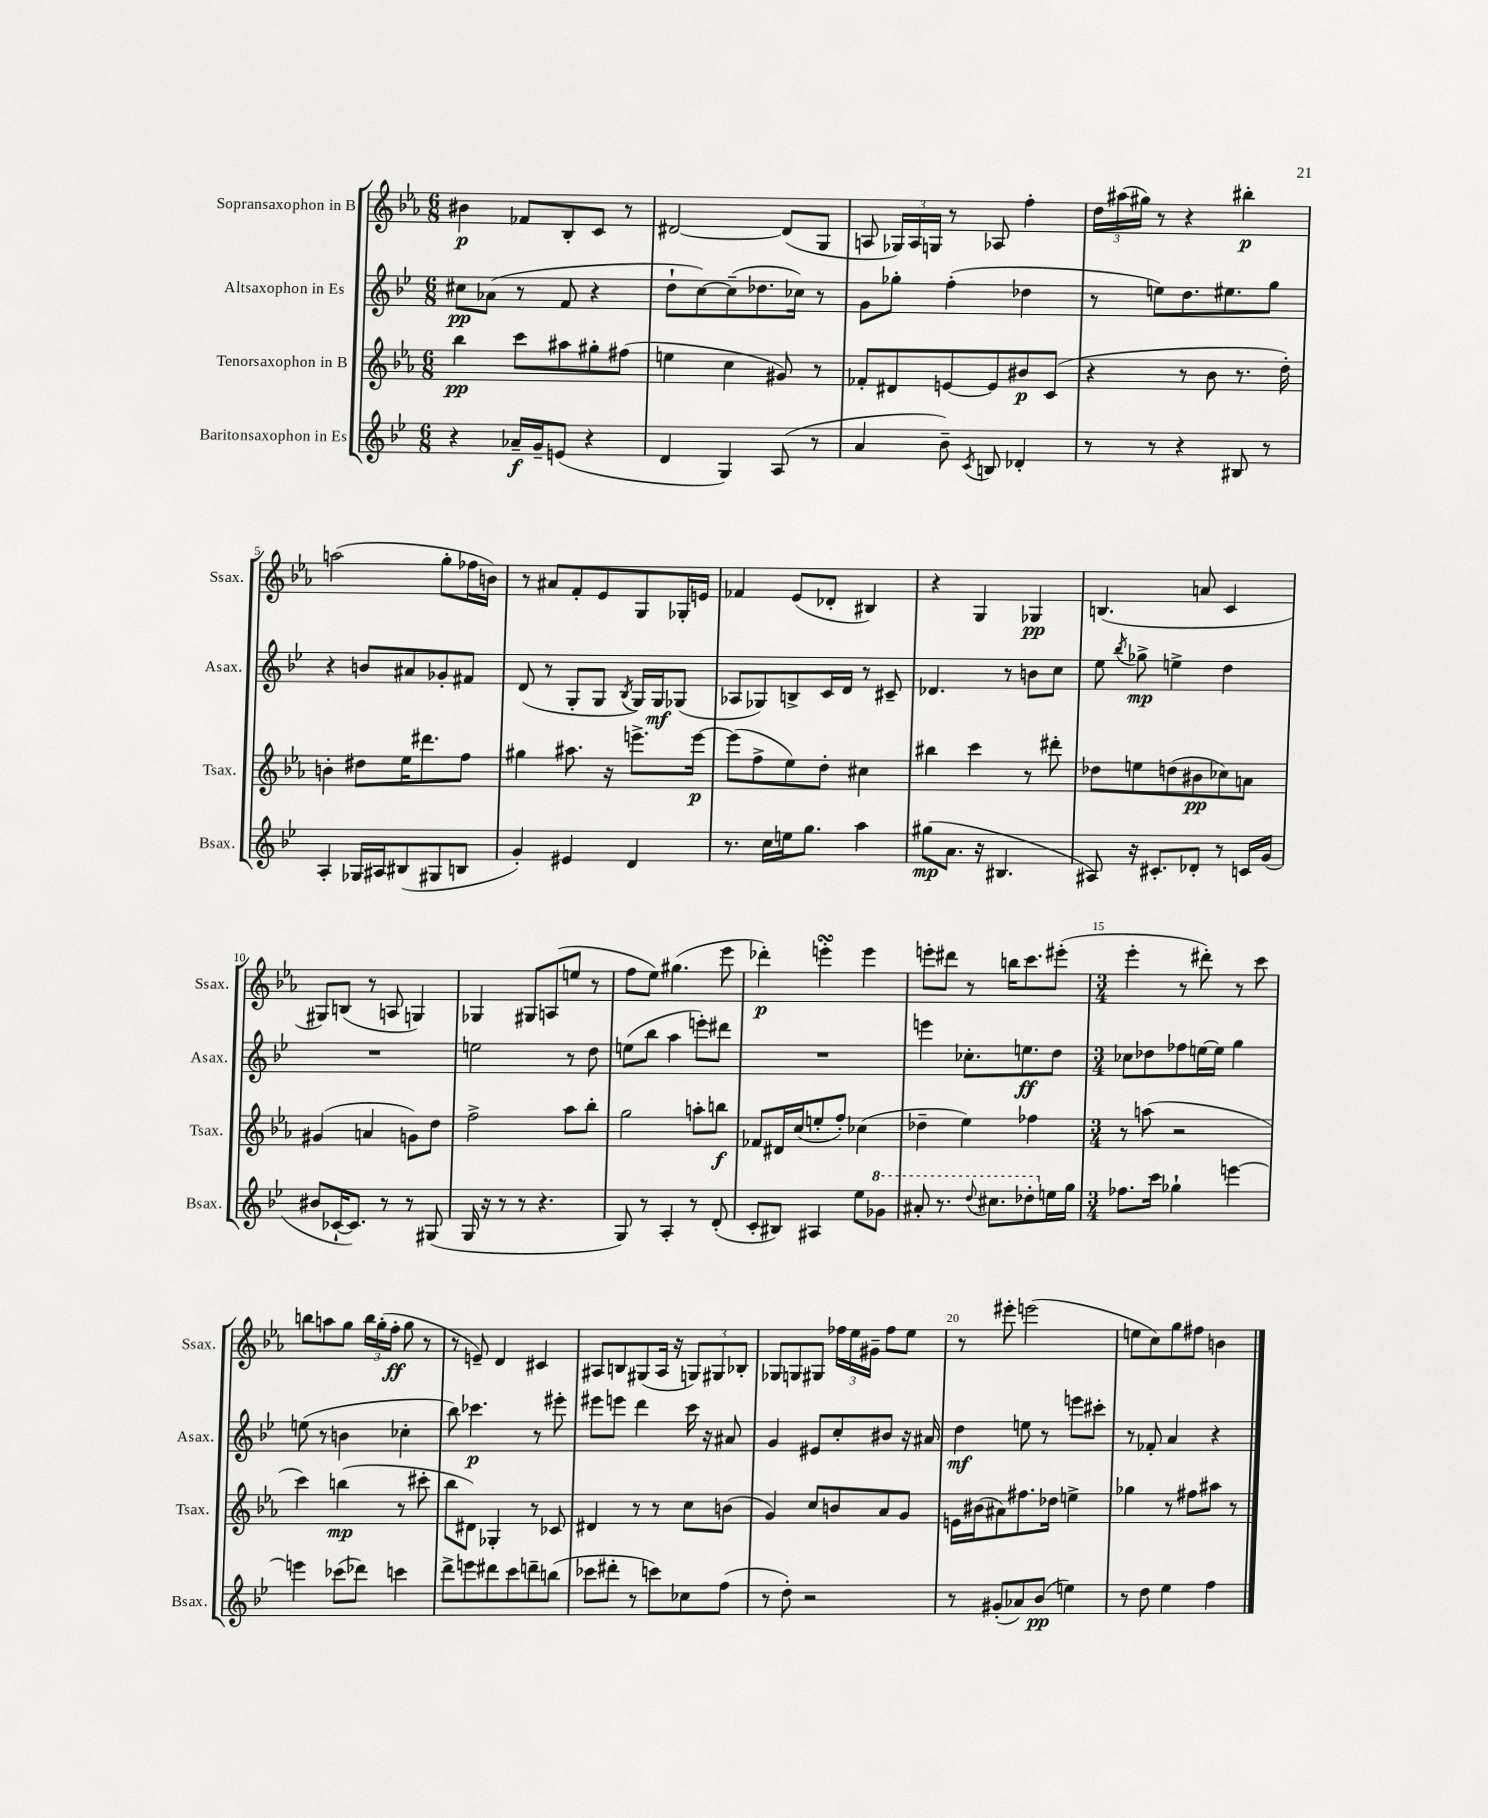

**kern	**kern	**kern	**kern
*staff4	*staff3	*staff2	*staff1
*clefG2	*clefG2	*clefG2	*clefG2
*k[b-e-]	*k[b-e-a-]	*k[b-e-]	*k[b-e-a-]
*M6/8	*M6/8	*M6/8	*M6/8
4r	4bb-	8cc#	4b#
.	.	(8a-	.
16a-~	8ccc	8r	8f-
16g~	.	.	.
(8e	8aa#	8f	8B-'
4r	8gg#'	4r	8c
.	(8ff#	.	8r
=	=	=	=
4d	4ee	8dd`	[2d#
.	.	[8cc)	.
4G)	4cc	(8cc~]	.
.	.	8.dd-	.
(8A	8g#)	.	(8d#]
.	.	16cc-)	.
8r	8r	8r	8G
=	=	=	=
4a	8f-'	8g	8A
.	8d#	8gg-'	24G-)
.	.	.	24A
.	.	.	24G
8b-~)	[8e	(4ff'	8r
8qc	.	.	.
8B	8e]	.	8A-
4d-'	8b#	4dd-	4ff'
.	(8c	.	.
=	=	=	=
8r	4r	8r	24dd
.	.	.	(24aa#
.	.	.	24gg#)
8r	.	8ee)	8r
4r	8r	8.dd	4r
.	8b-	.	.
.	.	8.ee#	.
8B#	8.r	.	4bb#'
8r	.	8gg	.
.	16dd')	.	.
=	=	=	=
4A'	4b'	4r	(2aa
16G-	8dd#	8b	.
16A#	.	.	.
(8B#	16ee-	8a#	.
.	8.ddd#	.	.
8G#	.	8g-'	8gg'
8B	8ff	8f#	16ff-
.	.	.	16b)
=	=	=	=
4g')	4gg#	(8d	8r
.	.	8r	8a#
4e#	8.aa#	8G'	8f'
.	.	8G	8e-
.	16r	.	.
.	.	8qB-	.
4d	8.eee^	16G)	8G
.	.	16G	.
.	.	(8G-	16G-'
.	[16eee	.	16e
=	=	=	=
8.r	(8eee]	8A-	4f-
.	8ff^	8G-)	.
16cc	.	.	.
16ee	8ee-)	8B^	(8e-
8.gg	.	.	.
.	8dd'	16c	8d-'
.	.	16d	.
4aa	4cc#	8r	4B#)
.	.	8c#~	.
=	=	=	=
(8gg#	4bb#	4.d-	4r
8.a	.	.	.
.	4ccc	.	4G
16r	.	.	.
4.B#	.	8r	.
.	8r	8b	4G-
.	8ddd#'	8cc	.
=	=	=	=
8A#)	8dd-	8ee-	(4.B
.	.	8qbb-	.
16r	8ee	8gg-^	.
8.c#'	.	.	.
.	(8dd	4ee^	.
8d-'	8b#	.	8a
8r	8cc-)	4dd	4c
16c	8a	.	.
(16g	.	.	.
=	=	=	=
8b#	(4g#	2.r	8G#)
[16c-`	.	.	(8B
8.c-])	.	.	.
.	4a	.	8r
8r	.	.	8A
8r	8g)	.	4G)
(8G#	8dd	.	.
=	=	=	=
16G	2ff^	2ee	4G-
16r	.	.	.
8r	.	.	.
8r	.	.	8G#
4.r	.	.	(8A
.	8aa-	8r	8ee
.	8bb-'	8dd	8r
=	=	=	=
8G)	2gg	(8ee	8ff
8r	.	8bb-	8ee-)
4A'	.	4aa	(4.gg#
8r	8aa'	8eee')	.
(8d'	8bb	8ddd#	8eee-
=	=	=	=
8c'	8f-	2.r	4ddd-')
8B#)	16d#	.	.
.	(16cc	.	.
4A#	8ee'	.	4eee'
.	8ff')	.	.
8ee-	(4cc-	.	4eee
8gg-	.	.	.
=	=	=	=
8aa#'	4dd-~	4eee	8eee'
8.r	.	.	8ddd#
.	4ee-)	8.cc-'	8r
8qqddd	.	.	.
8.ccc#	.	.	.
.	.	.	16bb
.	.	8.ee	8.ccc
8ddd-'	4ff-	.	.
16ee	.	8dd	(8eee#'
16gg	.	.	.
=	=	=	=
*M3/4	*M3/4	*M3/4	*M3/4
8.ff-	8r	8cc-	4eee-'
.	(8aa	8dd-	.
16ccc	.	.	.
4gg-`	2r	8ff-	8r
.	.	[16ee	8ddd#')
.	.	16ee]	.
[4eee	.	4gg	8r
.	.	.	8ccc
=	=	=	=
4eee]	4ccc)	(8ee	8bb
.	.	8r	8aa
(8ccc-	(4bb	4b	8gg
8ddd-)	.	.	24bb
.	.	.	(24gg'
.	.	.	24ff'
4ccc	8r	4cc-'	8gg
.	8ccc#'	.	8r
=	=	=	=
8ddd^	8bb-	8bb-)	8r
8eee	8d#)	4.ccc-	8e~)
8ddd#	4G-'	.	4d
8ccc	.	.	.
8ddd~	8r	8r	4c#
(8bb	8c-	8eee#'	.
=	=	=	=
8ccc-	4d#	8eee#	8A#
8ddd#'	.	8eee	8B
8r	8r	4ddd	(8G#
8ccc)	8r	.	16A#
.	.	.	16r
8cc-	8cc	16ccc	12G)
.	.	16r	.
.	.	.	12G#
(8ff	(8b	8a#	.
.	.	.	12B-'
=	=	=	=
8r	4g)	4g	8G-
8dd')	.	.	8G
2r	8cc	8e#	8G#
.	8b	8cc'	24ff-
.	.	.	24ee-
.	.	.	24g#~
.	8a-	8b#	8ff-
.	8g	16r	8ee-
.	.	16a#	.
=	=	=	=
8r	16e	4dd	8r
.	(16b#	.	.
(8g#'	8a#)	.	8eee#'
8a-)	8.ff#	8ee	(2eee
(8b-	.	8r	.
.	16dd-	.	.
4ee)	4ee^	8eee	.
.	.	8ccc#'	.
=	=	=	=
8r	4gg-	8r	8ee
8dd	.	8f-'	8cc)
4ee-	8r	4a	8gg
.	8ff#	.	8ff#
4ff	8aa#	4r	4b
.	8r	.	.
==	==	==	==
*-	*-	*-	*-
